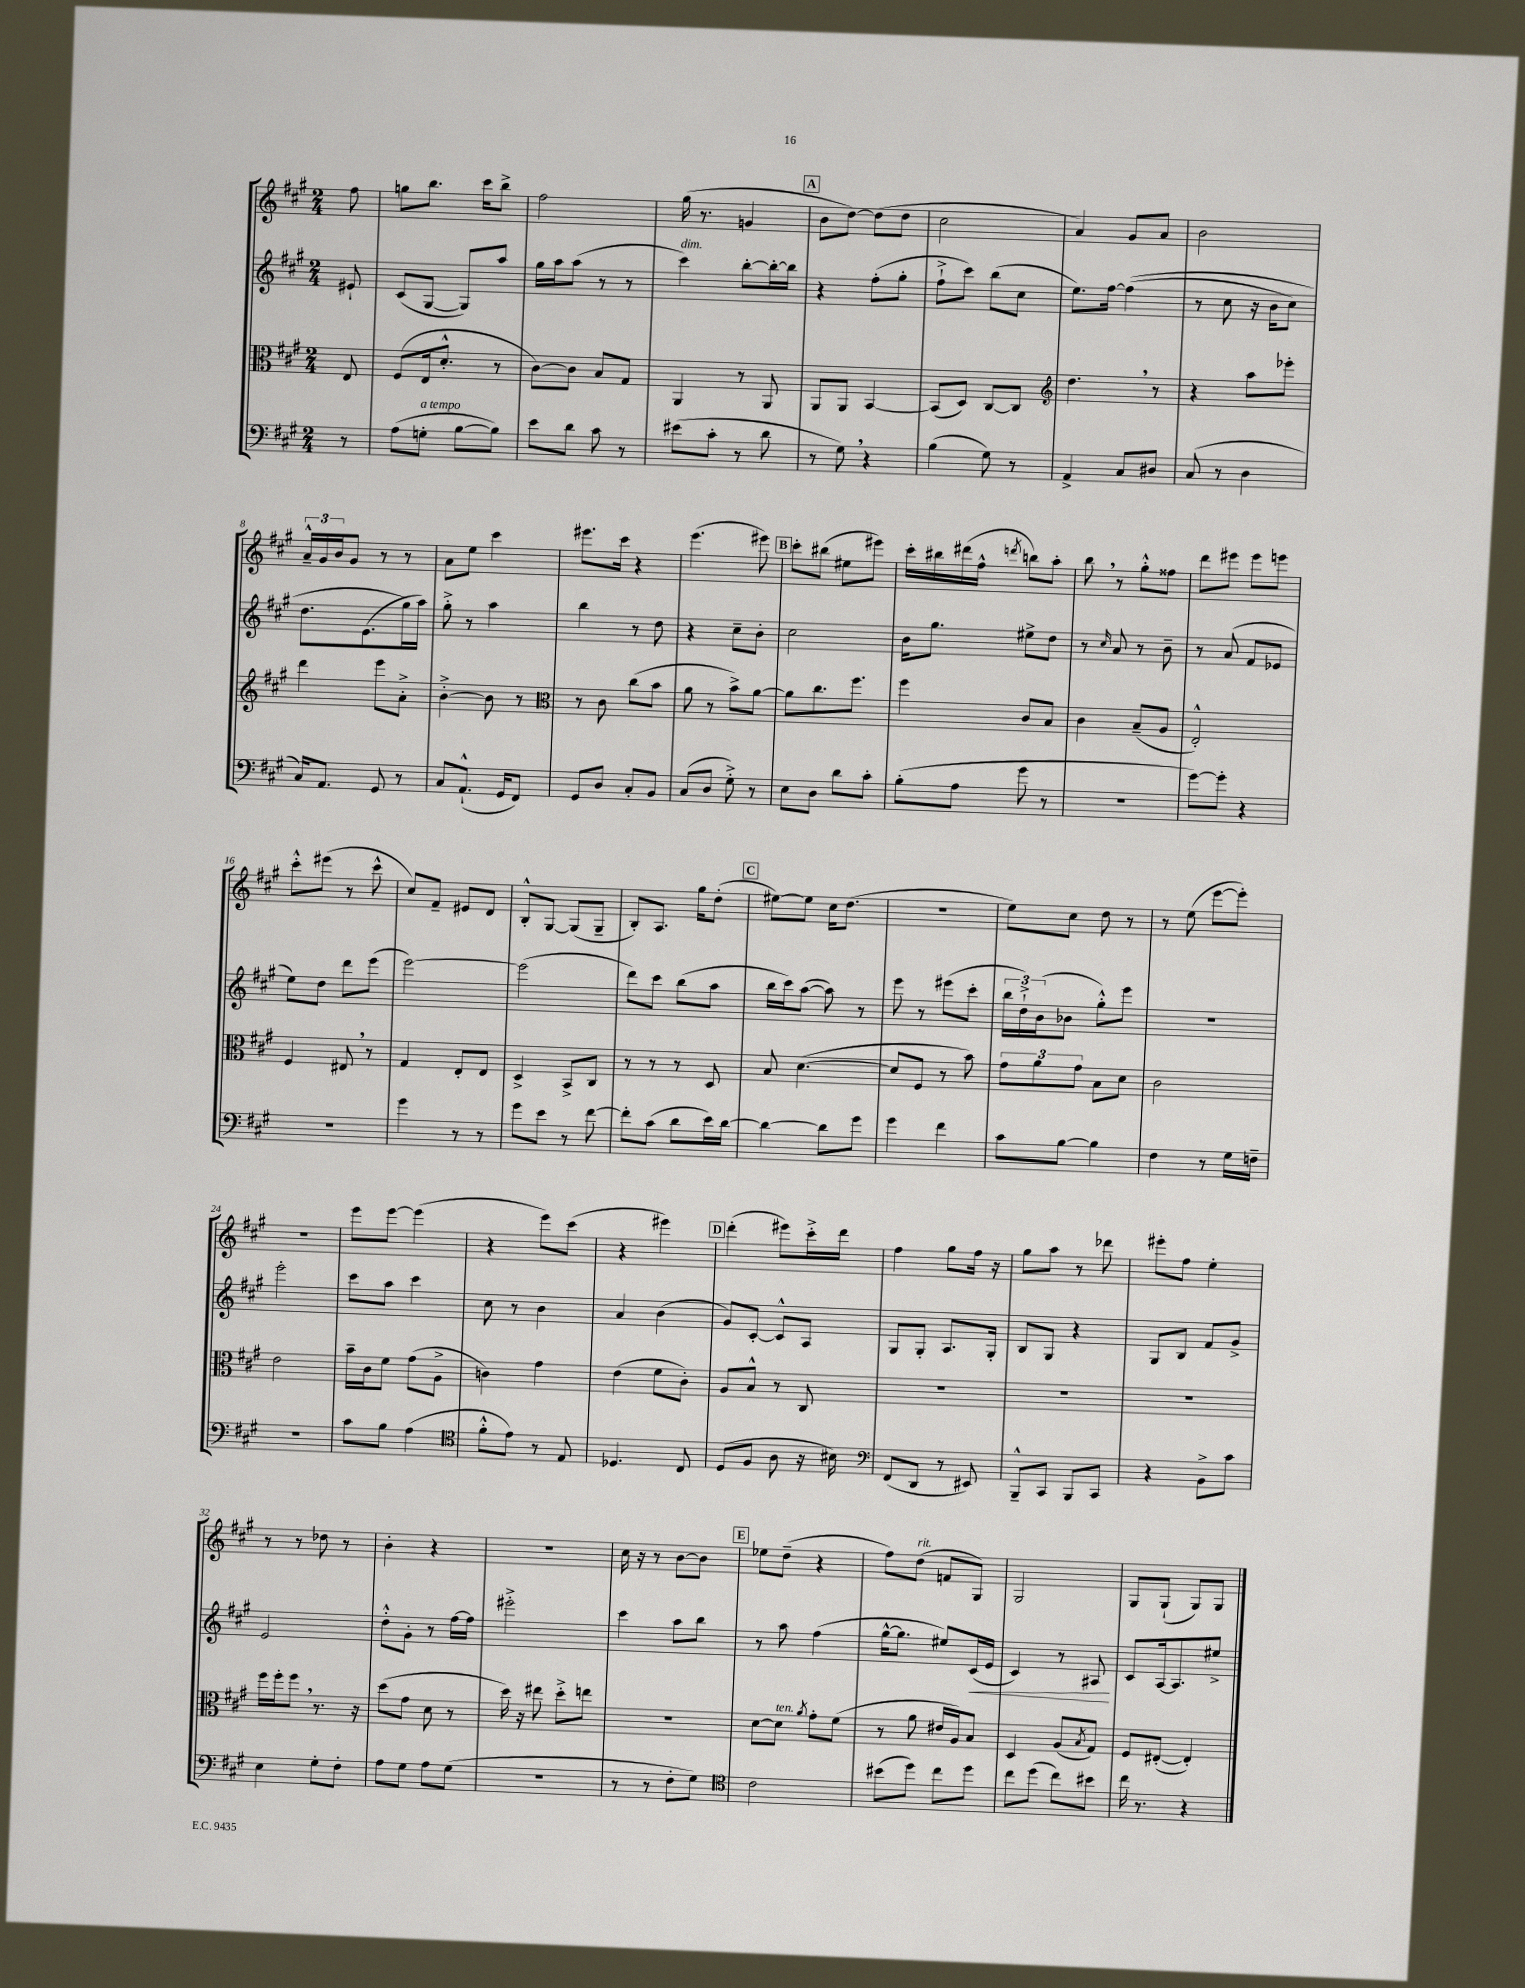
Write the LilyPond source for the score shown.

<<
\new StaffGroup <<
\new Staff = "s0" {
    \clef treble \key a \major \numericTimeSignature \time 2/4 \partial 8
    fis''8 |
    g''8 b''8. cis'''16 b''8-> |
    fis''2 |
    gis''16( r8. g'4 |
    \mark \markup { \box "A" } b'8 d''8~) d''8( d''8 |
    cis''2 |
    a'4) gis'8 a'8 |
    b'2 |
    \tuplet 3/2 { a'16---^ gis'16 b'16 } gis'8 r8 r8 |
    a'8 e''8 cis'''4 |
    eis'''8. cis'''16 r4 |
    e'''4.( eis'''8) |
    \mark \markup { \box "B" } cis'''8-. bis''8( eis''8 eis'''8) |
    cis'''16-. bis''16 dis'''16( fis''16-^ \acciaccatura { d'''8 } b''8) a''8-. |
    b''8 \breathe r8 gis''8-.-^ fisis''8 |
    d'''8 eis'''8 eis'''8 e'''8 |
    cis'''8-.-^ eis'''8( r8 cis'''8-^ |
    cis''8) fis'8-- eis'8 d'8 |
    b8-.-^ gis8~ gis8( gis8-- |
    b8-.) a8. gis''16 d''8-.( |
    \mark \markup { \box "C" } eis''8~) eis''8 cis''16 d''8.( |
    R2 |
    e''8) cis''8 d''8 r8 |
    r8 e''8( e'''8~ e'''8-.) |
    R2 |
    e'''8 e'''8~ e'''4( |
    r4 e'''8) cis'''8( |
    r4 eis'''4) |
    \mark \markup { \box "D" } d'''4-.( eis'''8) cis'''16-.-> d'''16 |
    fis''4 gis''8 fis''16 r16 |
    gis''8 a''8 r8 des'''8 |
    eis'''8-. fis''8 e''4-. |
    r8 r8 des''8 r8 |
    b'4-. r4 |
    r2 |
    cis''16 r16 r8 b'8~ b'8 |
    \mark \markup { \box "E" } ees''8 d''8--( r4 |
    fis''8) d''8^\markup { \italic "rit." }( f'8 gis8) |
    gis2 |
    gis8 gis8-!( gis8) gis8 \bar "|." |
}
\new Staff = "s1" {
    \clef treble \key a \major \numericTimeSignature \time 2/4 \partial 8
    eis'8-! |
    cis'8( gis8~ gis8) a''8 |
    gis''16 a''16 a''8( r8 r8 |
    cis'''4^\markup { \italic "dim." }) b''8~-. b''16~-. b''16 |
    \mark \markup { \box "A" } r4 fis''8-.( gis''8-. |
    fis''8-!-> cis'''8) b''8( cis''8 |
    e''8.) fis''16~ fis''4(\( |
    r8 cis''8 r16 b'16 cis''8) |
    d''8. e'8.( gis''16\) a''16) |
    gis''8-.-> r8 a''4 |
    b''4 r8 d''8 |
    r4 cis''8-- b'8-. |
    \mark \markup { \box "B" } cis''2 |
    b'16 gis''8. eis''8-> d''8 |
    r8 \grace { cis''16 } a'8 r8 b'8-- |
    r8 a'8( fis'8 ees'8 |
    e''8) d''8 d'''8 e'''8( |
    e'''2~) |
    e'''2( |
    d'''8) cis'''8 b''8( a''8 |
    \mark \markup { \box "C" } b''16 cis'''16) a''8~( a''8) r8 |
    e'''8 r8 eis'''8( cis'''8-. |
    \tuplet 3/2 { b''16 d''16-!->) b'16( } bes'8 gis''8-.-^) e'''8 |
    R2 |
    e'''2-. |
    cis'''8 a''8 cis'''4 |
    cis''8 r8 b'4 |
    a'4 b'4( |
    \mark \markup { \box "D" } gis'8) cis'8~-. cis'8-^ a8 |
    gis8 gis8-. a8. gis16-. |
    b8 gis8 r4 |
    gis8 b8 fis'8 gis'8-> |
    e'2 |
    d''8-.-^ gis'8-. r8 fis''16~ fis''16 |
    eis'''2-.-> |
    cis'''4 a''8 b''8 |
    \mark \markup { \box "E" } r8 a''8 fis''4( |
    gis''16~-^ gis''8. eis''8) cis'16\<( e'16 |
    cis'4) r8 ais8\! |
    cis'8 a16~ a8. eis''8-> \bar "|." |
}
\new Staff = "s2" {
    \clef alto \key a \major \numericTimeSignature \time 2/4 \partial 8
    e8 |
    fis8( e16 d'8.-.-^ r8 |
    cis'8~) cis'8 b8 gis8 |
    a,4 r8 a,8 |
    \mark \markup { \box "A" } a,8 a,8 b,4~ |
    b,8( d8) cis8~ cis8 |
    \clef treble d''4. \breathe r8 |
    r4 a''8 ees'''8-. |
    d'''4 e'''8 a'8-.-> |
    b'4~-.-> b'8 r8 |
    \clef alto r8 cis'8 cis''8( b'8 |
    a'8 r8 b'8->) a'8~ |
    \mark \markup { \box "B" } a'8 cis''8. fis''8. |
    fis''4 cis'8 b8 |
    cis'4 b8--( a8 |
    e2-.-^) |
    fis4 eis8 \breathe r8 |
    gis4 e8-. e8 |
    d4-> b,8-> cis8 |
    r8 r8 r8 d8 |
    \mark \markup { \box "C" } b8 d'4.~( |
    d'8 fis8 r8 b'8) |
    \tuplet 3/2 { gis'8 a'8 gis'8 } b8 d'8 |
    cis'2 |
    e'2 |
    b'16-- cis'16 fis'8 gis'8( a8-> |
    c'4) gis'4 |
    e'4( fis'8 cis'8-.) |
    \mark \markup { \box "D" } a8 b8-^ r8 cis8 |
    R2 |
    R2 |
    R2 |
    fis''16 fis''16-. fis''8 \breathe r8. r16 |
    d''8( gis'8 d'8 r8 |
    d''16) r16 eis''8 d''8-.-> e''8 |
    R2 |
    \mark \markup { \box "E" } d'8~ d'8^\markup { \italic "ten." } \acciaccatura { a'8 } gis'8-. fis'8( |
    r8 a'8 eis'16 a16) b8 |
    d4 a8( \acciaccatura { b8 } gis8) |
    fis8 eis8~-.( eis4-.) \bar "|." |
}
\new Staff = "s3" {
    \clef bass \key a \major \numericTimeSignature \time 2/4 \partial 8
    r8 |
    a8( g8-.^\markup { \italic "a tempo" } b8~ b8) |
    e'8 d'8 cis'8 r8 |
    eis'8( cis'8-. r8 d'8 |
    \mark \markup { \box "A" } r8 gis8) \breathe r4 |
    b4( gis8) r8 |
    a,4-> cis8 dis8 |
    cis8( r8 d4 |
    cis16) a,8. gis,8 r8 |
    cis8 a,8.-!-^( gis,16 fis,8) |
    gis,8 d8 cis8-. b,8 |
    cis8( d8 gis8-.->) r8 |
    \mark \markup { \box "B" } e8 d8 d'8 cis'8-. |
    b8-.( a8 gis'8 r8 |
    r2 |
    gis'8~) gis'8-. r4 |
    r2 |
    gis'4 r8 r8 |
    gis'8 e'8 r8 fis'8~ |
    fis'8-. cis'8( d'8 e'16) d'16~ |
    \mark \markup { \box "C" } d'4~ d'8 gis'8 |
    gis'4 fis'4 |
    cis'8 b8~ b4 |
    fis4 r8 gis16 f16-- |
    r2 |
    cis'8 b8 a4( |
    \clef tenor fis'8-.-^ e'8) r8 e8 |
    des4. cis8 |
    \mark \markup { \box "D" } d8( fis8 a8 r16 bis16) |
    \clef bass fis,8( d,8 r8 eis,8) |
    b,,8---^ cis,8 b,,8 cis,8 |
    r4 b,8-> cis'8 |
    e4 gis8-. fis8-. |
    a8 gis8 a8 gis8( |
    R2 |
    r8 r8 fis8-. gis8) |
    \mark \markup { \box "E" } \clef tenor cis'2 |
    bis'8( d''8) cis''8 d''8 |
    cis''8 d''8( cis''8) bis'8 |
    cis''16 r8. r4 \bar "|." |
}
>>
>>
